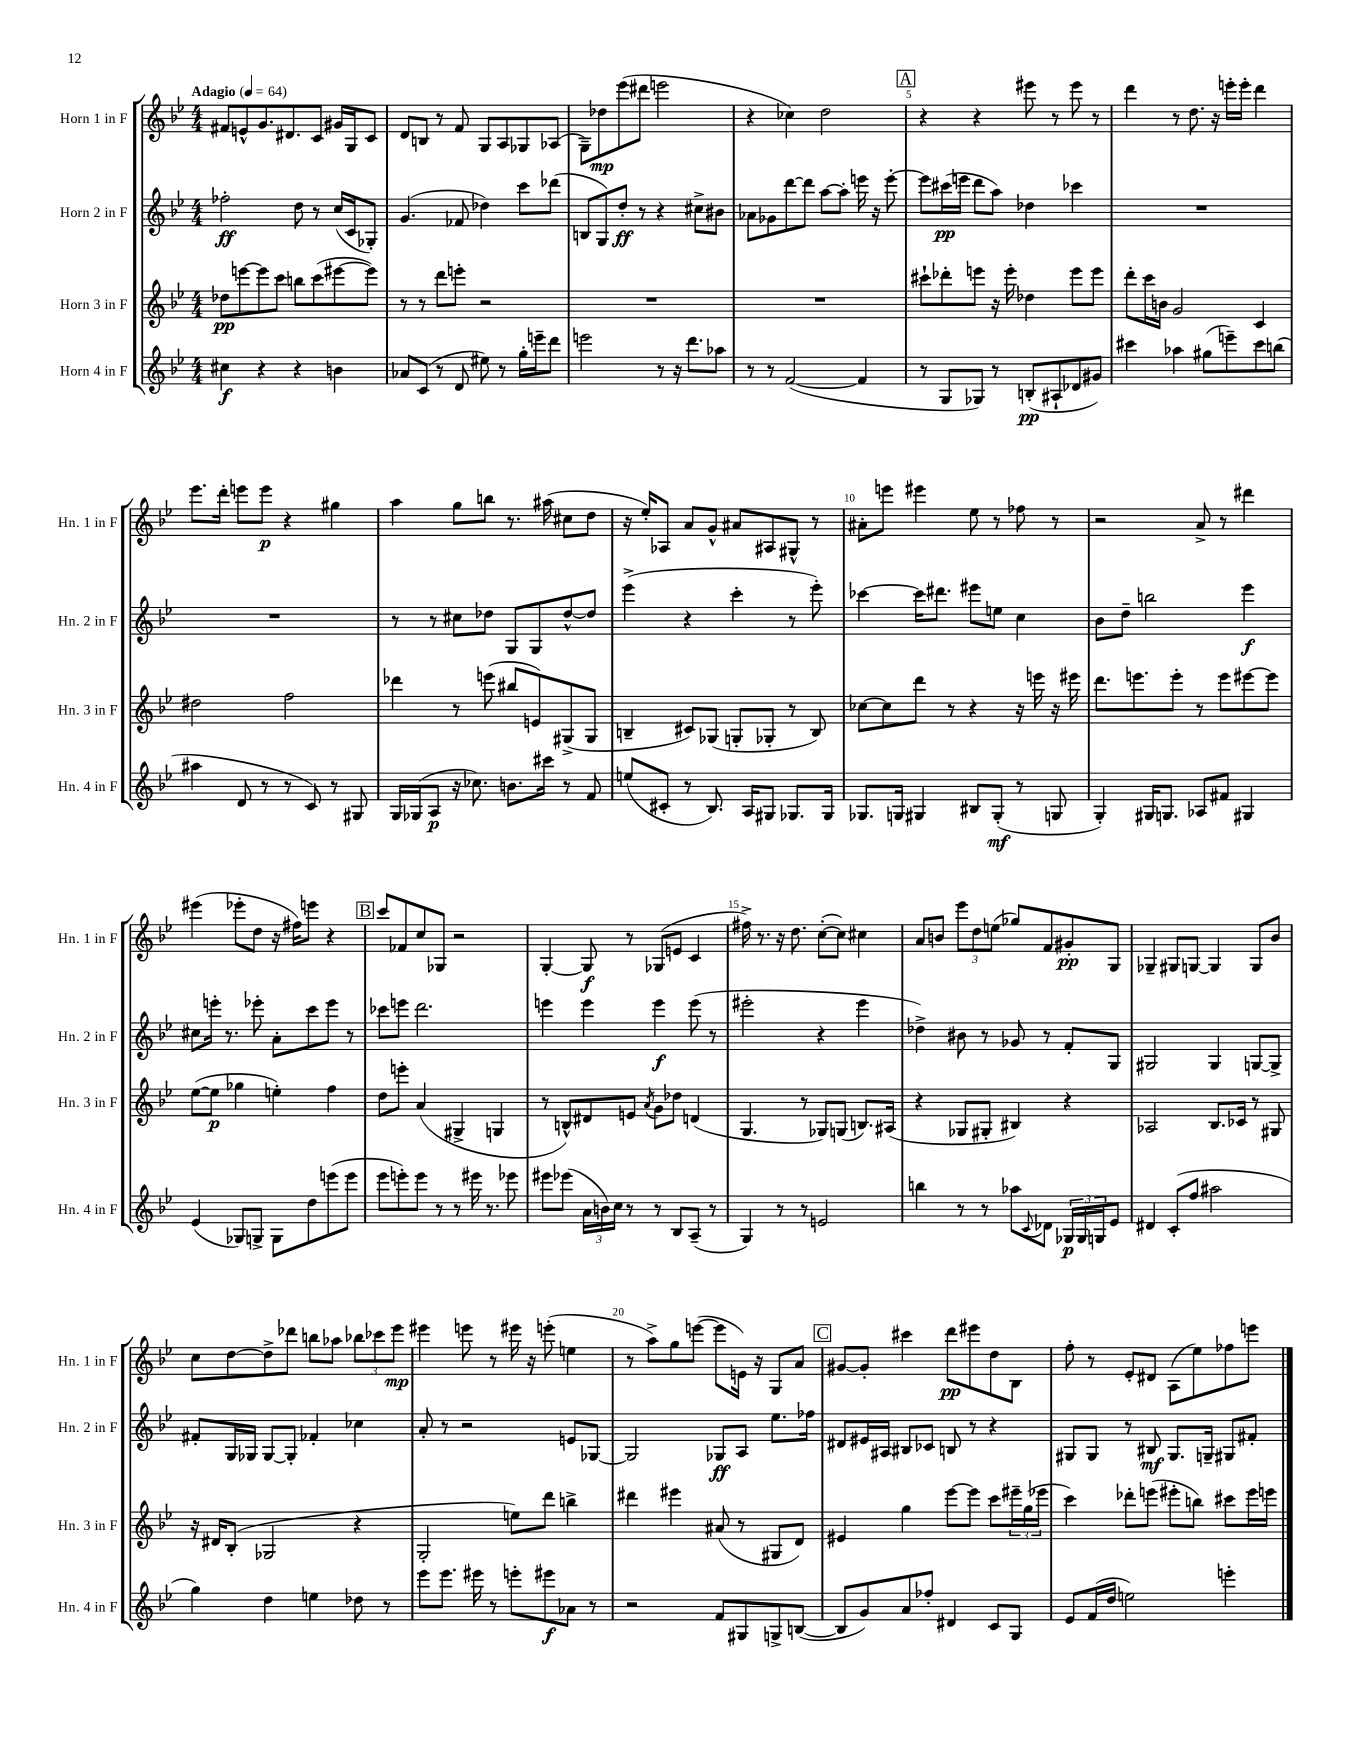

**kern	**dynam	**kern	**dynam	**kern	**dynam	**kern	**dynam
*part4	*part4	*part3	*part3	*part2	*part2	*part1	*part1
*staff4	*staff4	*staff3	*staff3	*staff2	*staff2	*staff1	*staff1
*I"Horn 4 in F	*	*I"Horn 3 in F	*	*I"Horn 2 in F	*	*I"Horn 1 in F	*
*I'Hn. 4 in F	*	*I'Hn. 3 in F	*	*I'Hn. 2 in F	*	*I'Hn. 1 in F	*
*clefG2	*	*clefG2	*	*clefG2	*	*clefG2	*
*k[b-e-]	*	*k[b-e-]	*	*k[b-e-]	*	*k[b-e-]	*
*M4/4	*	*M4/4	*	*M4/4	*	*M4/4	*
*MM64	*	*MM64	*	*MM64	*	*MM64	*
=1	=1	=1	=1	=1	=1	=1	=1
!	!	!	!	!	!	!LO:TX:a:B:t=Adagio	!
4cc#X\	f	8dd-X\L	pp	2ff-X'\	ff	8f#X/L	.
.	.	[8eeen\	.	.	.	8en^^/	.
4r	.	8eee\]	.	.	.	8.g/	.
.	.	8ccc\J	.	.	.	.	.
.	.	.	.	.	.	8.d#X/	.
4r	.	8bbn\L	.	8dd\	.	.	.
.	.	(8ccc\	.	8r	.	8c/J	.
4bn\	.	[8eee#X\	.	(16cc/LL	.	16g#X/LL	.
.	.	.	.	16c/J	.	16G/J	.
.	.	8eee#\J])	.	8G-X'/J)	.	8c/J	.
=2	=2	=2	=2	=2	=2	=2	=2
8a-X/L	.	8r	.	(4.g/	.	8d/L	.
(8c/J	.	8r	.	.	.	8Bn/J	.
8r	.	8ddd\L	.	.	.	8r	.
8d/	.	8eeen'\J	.	8f-X/	.	8f/	.
8ee#X\)	.	2r	.	4dd-X\)	.	8G/L	.
8r	.	.	.	.	.	8A/	.
16gg'\LL	.	.	.	8ccc\L	.	8G-X/	.
16eeen~\J	.	.	.	.	.	.	.
8ddd\J	.	.	.	(8ddd-X\J	.	(8A-X/J	.
=3	=3	=3	=3	=3	=3	=3	=3
2eeen\	.	1r	.	8Bn/L	.	8G~\L)	.
.	.	.	.	8G/)	.	8dd-X\	mp
.	.	.	.	8dd'/J	ff	(8eee-\	.
.	.	.	.	8r	.	8ddd#X\J	.
8r	.	.	.	4r	.	2eeen\	.
16r	.	.	.	.	.	.	.
8.ddd\L	.	.	.	.	.	.	.
.	.	.	.	8cc#X^\L	.	.	.
8aa-X\J	.	.	.	8b#X\J	.	.	.
=4	=4	=4	=4	=4	=4	=4	=4
8r	.	1r	.	8a-X\L	.	4r	.
8r	.	.	.	8g-X\	.	.	.
([2f/	.	.	.	[8ddd\	.	4cc-X\)	.
.	.	.	.	8ddd\J]	.	.	.
.	.	.	.	[8aa\L	.	2dd\	.
.	.	.	.	8aa'\J]	.	.	.
4f/]	.	.	.	16eeen\	.	.	.
.	.	.	.	16r	.	.	.
.	.	.	.	[8eee'\	.	.	.
!!LO:REH:place=s1:t=A
=5	=5	=5	=5	=5	=5	=5	=5
8r	.	8ccc#X`\L	.	8eee\L]	.	4r	.
8G/L	.	8ddd-X'\	.	(16ccc#X\L	pp	.	.
.	.	.	.	16eeen\JJ	.	.	.
8G-X/J)	.	8eeen\J	.	8ddd\L	.	4r	.
8r	.	16r	.	8aa\J)	.	.	.
.	.	16eee'\	.	.	.	.	.
(8Bn'/L	pp	4dd-X\	.	4dd-X\	.	8eee#X\	.
8A#X`/	.	.	.	.	.	8r	.
8d-X/	.	8eee\L	.	4ccc-X\	.	8eee#\	.
8g#X/J)	.	8eee\J	.	.	.	8r	.
=6	=6	=6	=6	=6	=6	=6	=6
4ccc#X\	.	8ddd'\L	.	1r	.	4ddd\	.
.	.	16ccc\L	.	.	.	.	.
.	.	16bn\JJ	.	.	.	.	.
4aa-X\	.	2g/	.	.	.	8r	.
.	.	.	.	.	.	8.dd\	.
(8gg#X\L	.	.	.	.	.	.	.
.	.	.	.	.	.	16r	.
8eeen~\)	.	.	.	.	.	16eeen'\LL	.
.	.	.	.	.	.	16eee'\JJ	.
8ccc#\	.	4c/	.	.	.	4ddd\	.
(8bbn\J	.	.	.	.	.	.	.
!!LO:LB:g=z
=7	=7	=7	=7	=7	=7	=7	=7
4aa#X\	.	2dd#X\	.	1r	.	8.eee-\L	.
.	.	.	.	.	.	16ddd'\Jk	.
8d/	.	.	.	.	.	8eeen\L	.
8r	.	.	.	.	.	8eee\J	p
8r	.	2ff\	.	.	.	4r	.
8c/)	.	.	.	.	.	.	.
8r	.	.	.	.	.	4gg#X\	.
8G#X/	.	.	.	.	.	.	.
=8	=8	=8	=8	=8	=8	=8	=8
16G/LL	.	4ddd-X\	.	8r	.	4aa\	.
(16G-X/J	.	.	.	.	.	.	.
8A/J	p	.	.	8r	.	.	.
16r	.	8r	.	8cc#X\L	.	8gg\L	.
8.cc-X\)	.	.	.	.	.	.	.
.	.	(8eeen\	.	8dd-X\J	.	8bbn\J	.
8.bn\L	.	8bb#X/L	.	8G/L	.	8.r	.
.	.	8en/)	.	8G/	.	.	.
16ccc#X\Jk	.	.	.	.	.	(16aa#X\	.
8r	.	(8G#X^/	.	[8dd-^^/	.	8cc#X\L	.
8f/	.	8G#/J	.	8dd-/J]	.	8dd\J	.
=9	=9	=9	=9	=9	=9	=9	=9
(8een/L	.	4Bn~/	.	(4eee-^\	.	16r	.
.	.	.	.	.	.	16ee-'/KL)	.
8c#X'/J	.	.	.	.	.	8A-X/J	.
8r	.	8c#X/L)	.	4r	.	8a/L	.
8.B-/)	.	(8G-X/J	.	.	.	8g^^/J	.
.	.	8Gn'/L	.	4ccc'\	.	8a#X/L	.
16A/KL	.	.	.	.	.	.	.
8G#X/J	.	8G-X'/J	.	.	.	8A#X/	.
8.G-X/L	.	8r	.	8r	.	8G#X^^/J	.
.	.	8B/)	.	8eee-'\)	.	8r	.
16G-/Jk	.	.	.	.	.	.	.
=10	=10	=10	=10	=10	=10	=10	=10
8.G-X/L	.	[8cc-X\L	.	[4ccc-X\	.	8a#X'\L	.
.	.	8cc-\]	.	.	.	8eeen\J	.
16Gn/Jk	.	.	.	.	.	.	.
4G#X/	.	8ddd\J	.	16ccc-\KL]	.	4eee#X\	.
.	.	.	.	8.ddd#X\J	.	.	.
.	.	8r	.	.	.	.	.
8B#X/L	.	4r	.	8eee#X\L	.	8ee-\	.
(8G#'/J	mf	.	.	8een\J	.	8r	.
8r	.	16r	.	4cc\	.	8ff-X\	.
.	.	16eeen\	.	.	.	.	.
8Gn/	.	16r	.	.	.	8r	.
.	.	16eee#X\	.	.	.	.	.
=11	=11	=11	=11	=11	=11	=11	=11
4G'/)	.	8.ddd\L	.	8b-\L	.	2r	.
.	.	.	.	8dd~\J	.	.	.
.	.	8.eeen\	.	.	.	.	.
16G#X/KL	.	.	.	2bbn\	.	.	.
8.Gn/J	.	.	.	.	.	.	.
.	.	8eee'\J	.	.	.	.	.
8A-X/L	.	8r	.	.	.	8a^/	.
8f#X/J	.	8eee\L	.	.	.	8r	.
4G#X/	.	[8eee#X\	.	4eee-\	f	4ddd#X\	.
.	.	8eee#\J]	.	.	.	.	.
!!LO:LB:g=z
=12	=12	=12	=12	=12	=12	=12	=12
(4e-/	.	([8ee-\L	.	8cc#X\L	.	(4eee#X\	.
.	.	8ee-\J]	p	16eeen'\Jk	.	.	.
.	.	.	.	8.r	.	.	.
8G-X/L)	.	4gg-X\	.	.	.	8eee-X'\L	.
8Gn^/J	.	.	.	8eee-X'\	.	8dd\J	.
8G\L	.	4een'\)	.	8a'\L	.	16r	.
.	.	.	.	.	.	16ff#X\KL)	.
8dd\	.	.	.	8ccc\	.	8eeen\J	.
(8eeen\	.	4ff\	.	8eee-\J	.	4r	.
8eee\J	.	.	.	8r	.	.	.
!!LO:REH:place=s1:t=B
=13	=13	=13	=13	=13	=13	=13	=13
8eee-\L	.	8dd\L	.	8ccc-X\L	.	8ccc/L	.
8eeen'\)	.	8eeen'\J	.	8eeen\J	.	8f-X/	.
8eee\J	.	(4a/	.	2.ddd\	.	8cc/	.
8r	.	.	.	.	.	8G-X/J	.
8r	.	4G#X^/	.	.	.	2r	.
16eee#X\	.	.	.	.	.	.	.
8.r	.	.	.	.	.	.	.
.	.	4Gn/	.	.	.	.	.
8eee-X\	.	.	.	.	.	.	.
=14	=14	=14	=14	=14	=14	=14	=14
8eee#X\L	.	8r	.	4eeen\	.	[4G'/	.
(8eee-X\J	.	8Bn^^/L)	.	.	.	.	.
24a\LL	.	8d#X/	.	4eee\	.	8G/]	f
24bn\)	.	.	.	.	.	.	.
24cc\JJ	.	.	.	.	.	.	.
8r	.	8en/J	.	.	.	8r	.
.	.	8qa/	.	.	.	.	.
8r	.	8g\L	.	4eee\	f	(8G-X/L	.
8B-/L	.	8dd-X\J	.	.	.	8en/J	.
(8A~/J	.	(4dn/	.	(8eee\	.	4c/	.
8r	.	.	.	8r	.	.	.
=15	=15	=15	=15	=15	=15	=15	=15
4G/)	.	4.G/	.	2eee#X'\	.	16ff#X^\)	.
.	.	.	.	.	.	8.r	.
8r	.	.	.	.	.	16r	.
.	.	.	.	.	.	8.dd\	.
8r	.	8r	.	.	.	.	.
2en/	.	8G-X/L)	.	4r	.	([8cc'\L	.
.	.	(8Gn/J	.	.	.	8cc\J])	.
.	.	8.Bn/L)	.	4eee#\	.	4cc#X\	.
.	.	(16A#X/Jk	.	.	.	.	.
=16	=16	=16	=16	=16	=16	=16	=16
4bbn\	.	4r	.	4dd-X^\)	.	8a/L	.
.	.	.	.	.	.	8bn/J	.
8r	.	8G-X/L	.	8b#X\	.	12eee-\L	.
.	.	.	.	.	.	12dd\	.
8r	.	8G#X'/J	.	8r	.	.	.
.	.	.	.	.	.	(12een\J	.
8aa-X\L	.	4B#X/)	.	8g-X/	.	8gg-X/L)	.
8qqc/	.	.	.	.	.	.	.
8d-X\J	.	.	.	8r	.	8f/	.
24G-X/LL	p	4r	.	8f'/L	.	8g#X'/	pp
24G-/	.	.	.	.	.	.	.
24Gn/J	.	.	.	.	.	.	.
8e-/J	.	.	.	8G/J	.	8G/J	.
=17	=17	=17	=17	=17	=17	=17	=17
4d#X/	.	2A-X/	.	2G#X/	.	4G-X~/	.
(8c'/L	.	.	.	.	.	8G#X/L	.
8ff/J	.	.	.	.	.	[8Gn/J	.
2aa#X\	.	8.B-/L	.	4G#/	.	4G/]	.
.	.	16c-X/Jk	.	.	.	.	.
.	.	8r	.	[8Gn/L	.	8G/L	.
.	.	8G#X/	.	8G^/J]	.	8b-/J	.
!!LO:LB:g=z
=18	=18	=18	=18	=18	=18	=18	=18
4gg\)	.	16r	.	8f#X'/L	.	8cc\L	.
.	.	16d#X/KL	.	.	.	.	.
.	.	(8B-'/J	.	16G/L	.	[8dd\	.
.	.	.	.	16G-X/JJ	.	.	.
4dd\	.	2G-X/	.	[8G-/L	.	8dd^\]	.
.	.	.	.	8G-'/J]	.	8ddd-X\J	.
4een\	.	.	.	4f-X'/	.	8bbn\L	.
.	.	.	.	.	.	8aa-X\J	.
8dd-X\	.	4r	.	4cc-X\	.	12bb-X\L	.
.	.	.	.	.	.	12ccc-X\	.
8r	.	.	.	.	.	.	.
.	.	.	.	.	.	12eee-\J	mp
=19	=19	=19	=19	=19	=19	=19	=19
8eee-\L	.	2G'/	.	8a'/	.	4eee#X\	.
8.eee-\J	.	.	.	8r	.	.	.
.	.	.	.	2r	.	8eeen\	.
16eee#X\	.	.	.	.	.	.	.
8r	.	.	.	.	.	8r	.
8eeen'\L	.	8een\L)	.	.	.	16eee#X\	.
.	.	.	.	.	.	16r	.
8eee#X\	f	8ddd\J	.	.	.	(8eeen'\	.
8a-X\J	.	4bbn^\	.	8en/L	.	4een\	.
8r	.	.	.	[8G-X/J	.	.	.
=20	=20	=20	=20	=20	=20	=20	=20
2r	.	4ddd#X\	.	2G-/]	.	8r	.
.	.	.	.	.	.	8aa^\L)	.
.	.	4eee#X\	.	.	.	8gg\	.
.	.	.	.	.	.	([8eeen\J	.
8f/L	.	(8a#X/	.	8G-X/L	ff	8eee\L]	.
8G#X/	.	8r	.	8A/J	.	16en\Jk)	.
.	.	.	.	.	.	16r	.
8Gn^/	.	8G#X/L	.	8.ee-\L	.	8G/L	.
([8Bn/J	.	8d/J)	.	.	.	8a/J	.
.	.	.	.	16ff-X\Jk	.	.	.
!!LO:REH:place=s1:t=C
=21	=21	=21	=21	=21	=21	=21	=21
8B/L]	.	4e#X/	.	8d#X/L	.	[8g#X/L	.
8g/)	.	.	.	16e#X/L	.	8g#'/J]	.
.	.	.	.	16A#X/JJ	.	.	.
8a/	.	4gg\	.	8B#X/L	.	4ccc#X\	.
8ff-X'/J	.	.	.	8c-X/J	.	.	.
4d#X/	.	[8eee-\L	.	8Bn/	.	8ddd\L	pp
.	.	8eee-\J]	.	8r	.	8eee#X\	.
8c/L	.	8ccc\L	.	4r	.	8dd\	.
8G/J	.	24eee#X~\L	.	.	.	8B-\J	.
.	.	(24gg\	.	.	.	.	.
.	.	24eee-X\JJ	.	.	.	.	.
=22	=22	=22	=22	=22	=22	=22	=22
8e-/L	.	4ccc\)	.	8G#X/L	.	8ff'\	.
(16f/L	.	.	.	8G#/J	.	8r	.
16dd/JJ	.	.	.	.	.	.	.
2een\)	.	8ddd-X'\L	.	8r	.	8e-'/L	.
.	.	(8eeen\J	.	8B#X/	mf	8d#X/J	.
.	.	8eee#X'\L	.	8.G#/L	.	(8A\L	.
.	.	8bbn\J)	.	.	.	8ee-\)	.
.	.	.	.	16Gn~/Jk	.	.	.
4eeen'\	.	8ccc#X\L	.	8G#X/L	.	8ff-X\	.
.	.	16eee#\L	.	8f#X'/J	.	8eeen\J	.
.	.	16eeen\JJ	.	.	.	.	.
==	==	==	==	==	==	==	==
*-	*-	*-	*-	*-	*-	*-	*-
